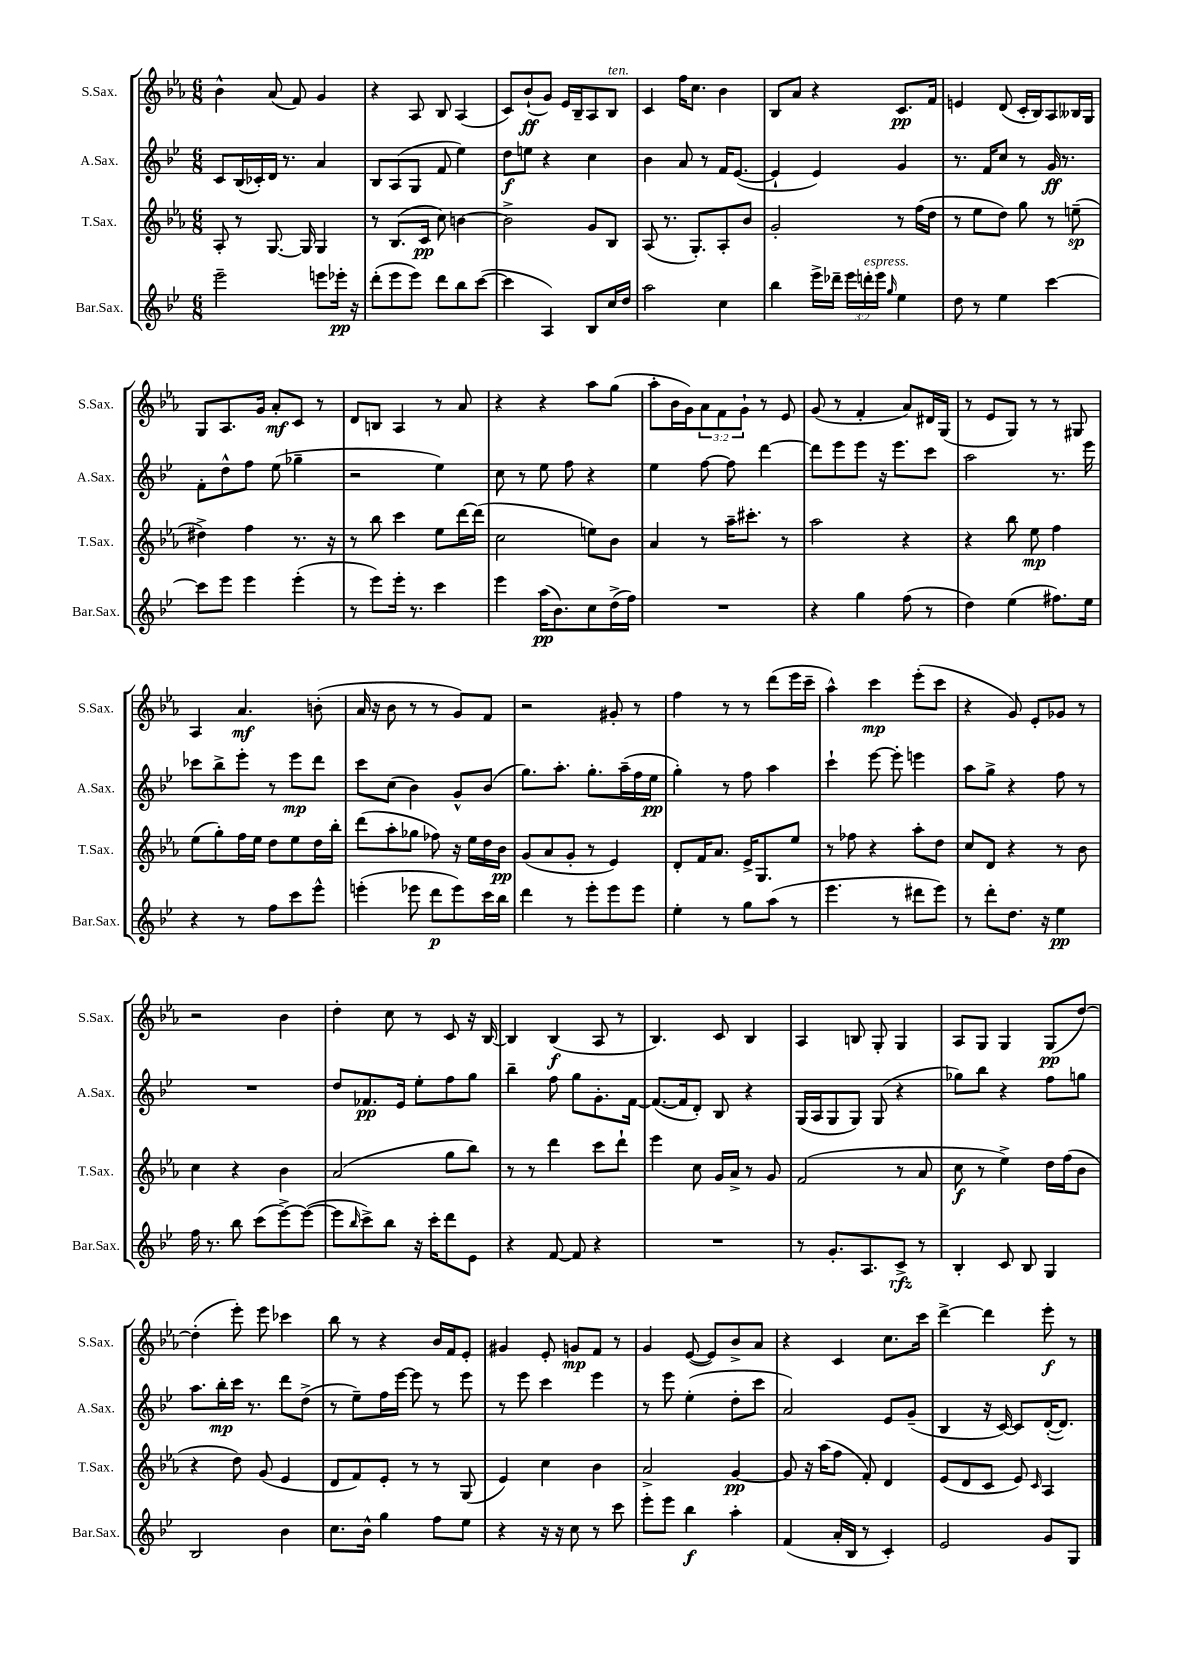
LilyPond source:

<<
\new StaffGroup <<
\new Staff = "s0" \with { instrumentName = "S.Sax." shortInstrumentName = "S.Sax." } {
    \clef treble \key ees \major \numericTimeSignature \time 6/8 \override Staff.TupletNumber.text = #tuplet-number::calc-fraction-text
    bes'4-^ aes'8( f'8) g'4 |
    r4 aes8 bes8 aes4( |
    c'8) bes'8-!\ff( g'8) ees'16 bes16-- aes8 bes8^\markup { \italic "ten." } |
    c'4 f''16 c''8. bes'4 |
    bes8 aes'8 r4 c'8.\pp f'16 |
    e'4 d'8( c'16-. bes16) aes8 beses16 g16 |
    g8 aes8. g'16 aes'8-.\mf c'8 r8 |
    d'8 b8 aes4 r8 aes'8 |
    r4 r4 aes''8 g''8( |
    aes''8-. bes'16 g'16) \tuplet 3/2 { aes'8 f'8 g'8-! } r8 ees'8 |
    g'8( r8 f'4-. aes'8) dis'16 g16( |
    r8 ees'8 g8) r8 r8 gis8 |
    aes4 aes'4.\mf b'8-.( |
    aes'16 r16 bes'8 r8 r8 g'8) f'8 |
    r2 gis'8-. r8 |
    f''4 r8 r8 d'''8( ees'''16 c'''16-- |
    aes''4-^) c'''4\mp ees'''8-.( c'''8 |
    r4 g'8) ees'8-. ges'8 r8 |
    r2 bes'4 |
    d''4-. c''8 r8 c'8 r16 bes16~ |
    bes4 bes4\f( aes8 r8 |
    bes4.) c'8 bes4 |
    aes4 b8 g8-. g4 |
    aes8 g8 g4 g8\pp( d''8~) |
    d''4-.( ees'''8-.) ees'''8 ces'''4 |
    bes''8 r8 r4 bes'16 f'16 ees'8-. |
    gis'4 ees'8-. g'8\mp f'8 r8 |
    g'4 ees'8~( ees'8) bes'8-> aes'8 |
    r4 c'4 c''8. c'''16 |
    d'''4~-> d'''4 ees'''8-.\f r8 \bar "|." |
}
\new Staff = "s1" \with { instrumentName = "A.Sax." shortInstrumentName = "A.Sax." } {
    \clef treble \key bes \major \numericTimeSignature \time 6/8
    c'8 bes16( ces'16-.) d'16 r8. a'4 |
    bes8 a8( g8 f'8 ees''4) |
    d''8\f e''8 r4 c''4 |
    bes'4 a'8 r8 f'16 ees'8.~( |
    ees'4-! ees'4) g'4 |
    r8. f'16 c''8 r8 g'16\ff r8. |
    f'8-. d''8-^ f''8 ees''8( ges''4-- |
    r2 ees''4) |
    c''8 r8 ees''8 f''8 r4 |
    ees''4 f''8~ f''8 d'''4~ |
    d'''8 ees'''8 ees'''8 r16 ees'''8. c'''8 |
    a''2 r8. ees'''16 |
    ces'''8 bes''8-> ees'''8-. r8 ees'''8\mp d'''8 |
    c'''8 c''8( bes'4) g'8-^ bes'8( |
    g''8.) a''8.-. g''8.-. a''16--( f''16 ees''16\pp |
    g''4-.) r8 f''8 a''4 |
    c'''4-! ees'''8~ ees'''8-. e'''4 |
    a''8 g''8-> r4 f''8 r8 |
    R2. |
    d''8 fes'8.\pp ees'16 ees''8-. f''8 g''8 |
    bes''4-- f''8 g''8 g'8.-. f'16~ |
    f'8.~( f'16 d'8-.) bes8 r4 |
    g16( a16 g8 g8) g8( r4 |
    ges''8) bes''8 r4 f''8 g''8 |
    a''8. bes''16-.\mp c'''16 r8. d'''8 d''8->( |
    r8 ees''8--) f''16 ees'''16~ ees'''8 r8 ees'''8 |
    r8 ees'''8 c'''4 ees'''4 |
    r8 ees'''8 ees''4-.( d''8-. c'''8 |
    a'2) ees'8 g'8--( |
    bes4 r16 c'16~) c'8 d'16~-.( d'8.) \bar "|." |
}
\new Staff = "s2" \with { instrumentName = "T.Sax." shortInstrumentName = "T.Sax." } {
    \clef treble \key ees \major \numericTimeSignature \time 6/8
    aes8-. r8 g8.~ g16 g4 |
    r8 bes8.( c'16\pp c''8) b'4~ |
    b'2-> g'8 bes8 |
    aes8( r8. g8.-.) aes8-. bes'8 |
    g'2-. r8 f''16( d''16 |
    r8 ees''8 d''8) g''8 r8 e''8--\sp( |
    dis''4->) f''4 r8. r16 |
    r8 bes''8 c'''4 ees''8 d'''16~ d'''16( |
    c''2 e''8) bes'8 |
    aes'4 r8 aes''16-- cis'''8.-. r8 |
    aes''2 r4 |
    r4 bes''8 ees''8\mp f''4 |
    ees''8( g''8-.) f''16 ees''16 d''8 ees''8 d''16 bes''16-. |
    d'''8( aes''8-. ges''8 fes''8) r16 ees''16 d''16 bes'16\pp |
    g'8( aes'8 g'8-. r8 ees'4) |
    d'8-. f'16 aes'8. ees'16-> g8. ees''8 |
    r8 fes''8 r4 aes''8-. d''8 |
    c''8 d'8 r4 r8 bes'8 |
    c''4 r4 bes'4 |
    aes'2( g''8 bes''8) |
    r8 r8 d'''4 c'''8 d'''8-! |
    ees'''4 c''8 g'16 aes'16-> r8 g'8 |
    f'2( r8 aes'8 |
    c''8\f r8 ees''4->) d''16 f''16( bes'8 |
    r4 d''8) g'8( ees'4 |
    d'8 f'8) ees'8-. r8 r8 g8( |
    ees'4) c''4 bes'4 |
    aes'2-> g'4~\pp |
    g'8 r16 aes''16( f''8 f'8-.) d'4 |
    ees'8( d'8 c'8 ees'8) \grace { c'16 } aes4 \bar "|." |
}
\new Staff = "s3" \with { instrumentName = "Bar.Sax." shortInstrumentName = "Bar.Sax." } {
    \clef treble \key bes \major \numericTimeSignature \time 6/8 \override Staff.TupletNumber.text = #tuplet-number::calc-fraction-text
    ees'''2-- e'''8 ees'''16-.\pp r16 |
    d'''8-.( ees'''8 ees'''8) d'''8 bes''8 c'''8~( |
    c'''4 a4) bes8 c''16 d''16 |
    a''2 c''4 |
    bes''4 ees'''16-> des'''16-- \tuplet 3/2 { ees'''16 d'''16-.^\markup { \italic "espress." } ees'''16 } \grace { g''16 } ees''4 |
    d''8 r8 ees''4 c'''4~ |
    c'''8 ees'''8 ees'''4 ees'''4-.( |
    r8 ees'''8) ees'''16-. r8. c'''4 |
    ees'''4 a''16\pp( bes'8.) c''8 d''16->( f''16) |
    R2. |
    r4 g''4 f''8( r8 |
    d''4) ees''4( fis''8.) ees''16 |
    r4 r8 f''8 c'''8 ees'''8-^ |
    e'''4-.( ees'''8 d'''8\p ees'''8) c'''16 bes''16 |
    d'''4 r8 ees'''8-. ees'''8 ees'''8 |
    ees''4-. r8 g''8 a''8( r8 |
    ees'''4. r8 dis'''8 ees'''8) |
    r8 d'''8-. d''8. r16 ees''4\pp |
    f''16 r8. bes''8 c'''8( ees'''8~->) ees'''8~( |
    ees'''8 \grace { bes''16 } c'''8->) bes''8 r16 c'''16-. d'''8 ees'8 |
    r4 f'8~ f'8 r4 |
    R2. |
    r8 g'8.-. a8. c'8->\rfz r8 |
    bes4-. c'8 bes8 g4 |
    bes2 bes'4 |
    c''8. bes'16-^ g''4 f''8 ees''8 |
    r4 r16 r16 c''8 r8 c'''8 |
    ees'''8-. ees'''8 bes''4\f a''4-. |
    f'4( a'16-. bes16 r8 c'4-.) |
    ees'2 g'8 g8 \bar "|." |
}
>>
>>
\layout { \context { \Score \remove "Bar_number_engraver" } }
